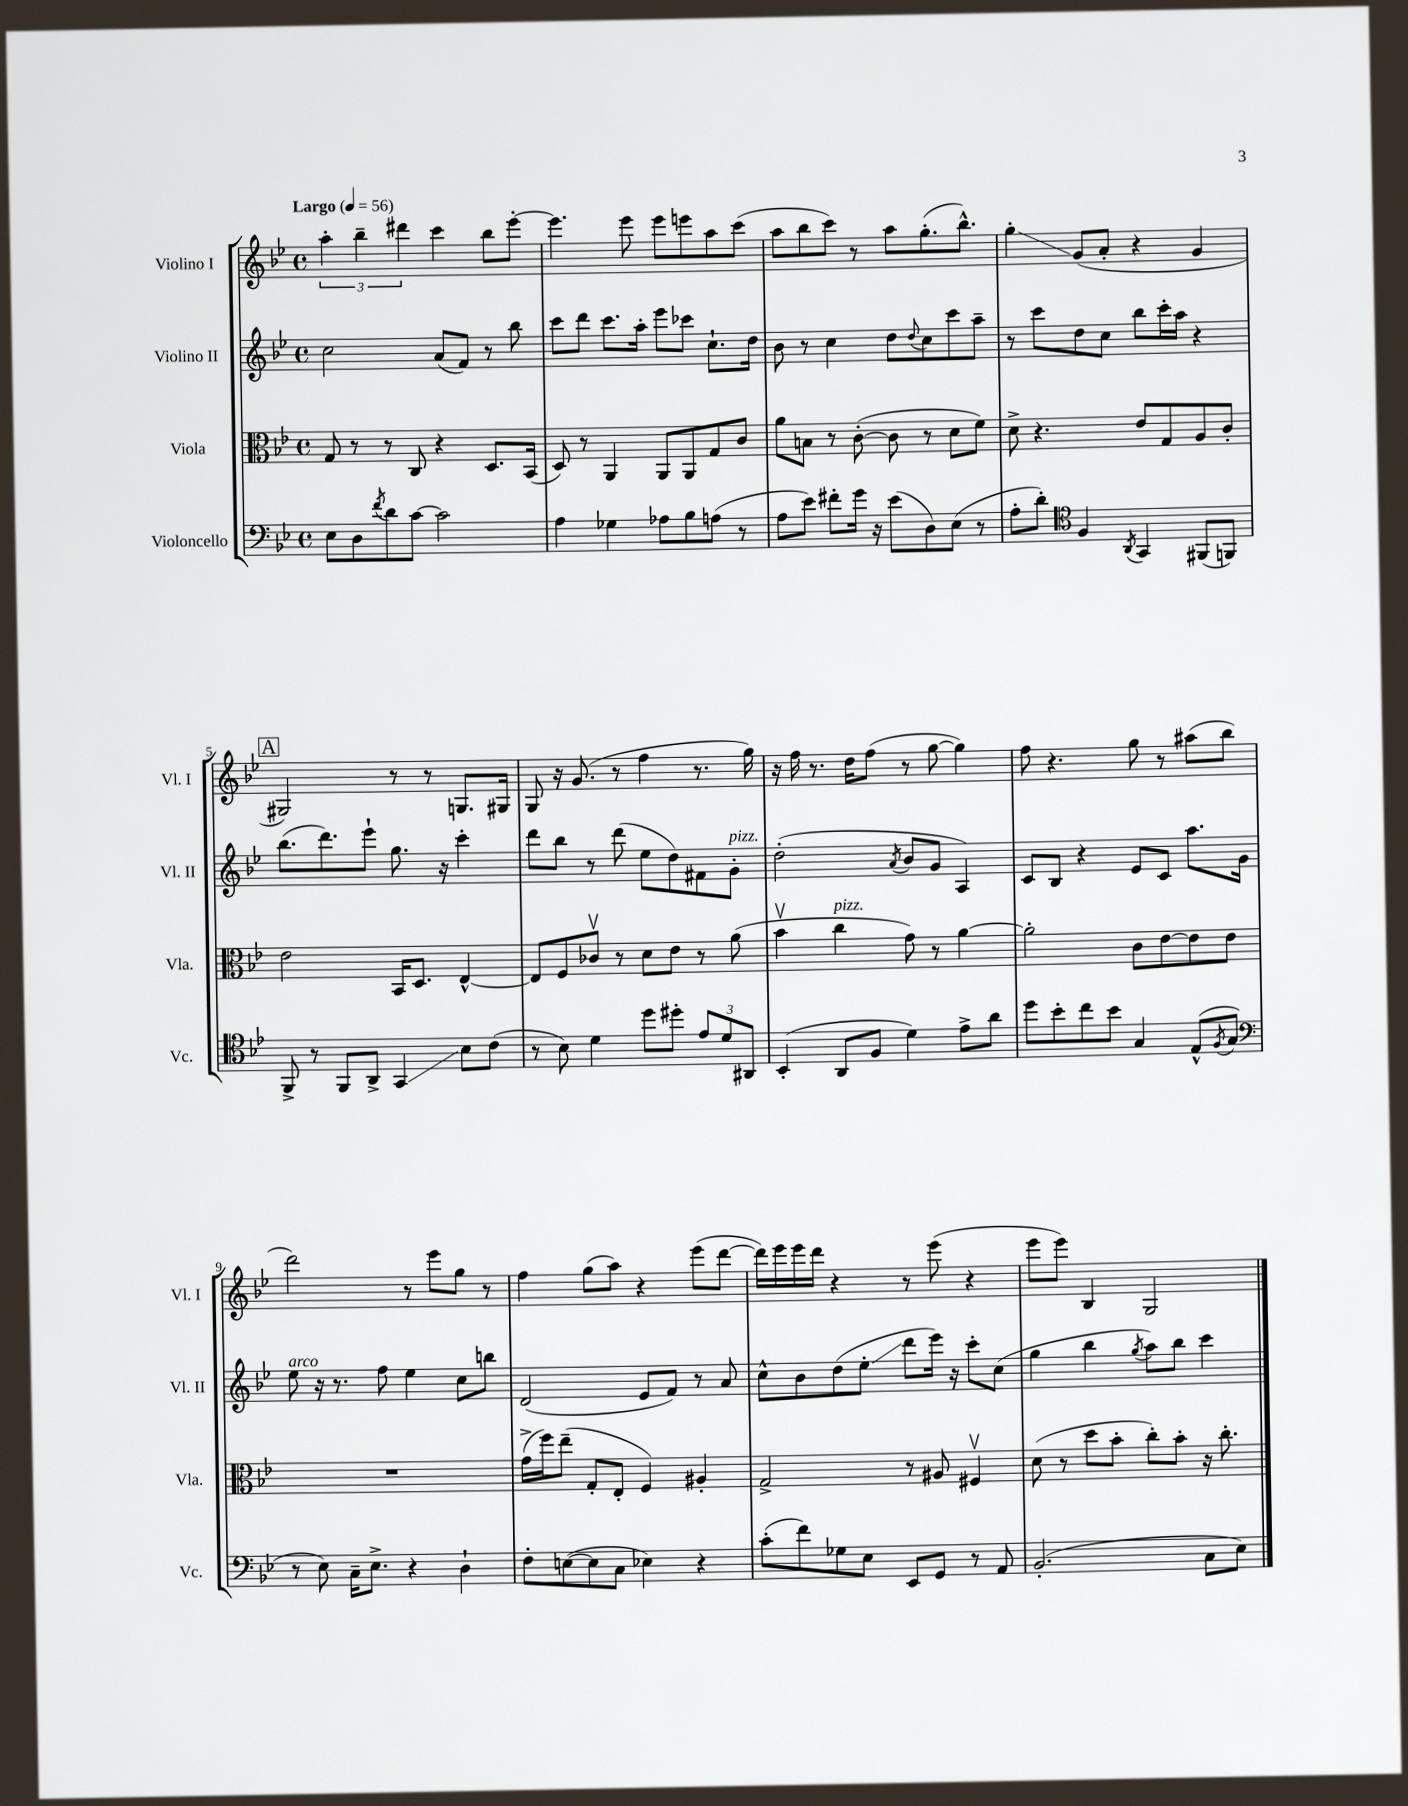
<<
\new StaffGroup <<
\new Staff = "s0" \with { instrumentName = "Violino I" shortInstrumentName = "Vl. I" } {
    \clef treble \key bes \major \defaultTimeSignature \time 4/4 \tempo "Largo" 4 = 56
    \tuplet 3/2 { a''4-. bes''4-- dis'''4 } c'''4 bes''8 ees'''8~-. |
    ees'''4. ees'''8 ees'''8 e'''8 a''8 c'''8( |
    a''8 bes''8 c'''8) r8 a''8 g''8.-.( bes''8.-^) |
    g''4-.\glissando g'8( a'8-. r4 g'4 |
    \mark \markup { \box "A" } gis2) r8 r8 g8. gis16 |
    g8 r16 g'8.( r8 f''4 r8. g''16) |
    r16 f''16 r8. d''16 f''8( r8 g''8~ g''4) |
    f''8 r4. g''8 r8 ais''8( bes''8 |
    d'''2) r8 ees'''8 g''8 r8 |
    f''4 g''8( a''8) r4 ees'''8( d'''8~ |
    d'''16) ees'''16 ees'''16 d'''16 r4 r8 ees'''8( r4 |
    ees'''8 ees'''8) bes4 g2 \bar "|." |
}
\new Staff = "s1" \with { instrumentName = "Violino II" shortInstrumentName = "Vl. II" } {
    \clef treble \key bes \major \defaultTimeSignature \time 4/4
    c''2 a'8( f'8) r8 bes''8 |
    c'''8 d'''8 c'''8. a''16-. ees'''8 ces'''8 c''8.-! d''16 |
    bes'8 r8 c''4 d''8 \appoggiatura { d''8 } c''8 c'''8 a''8-- |
    r8 c'''8 d''8 c''8 bes''8 c'''16-. a''16 r4 |
    \mark \markup { \box "A" } bes''8.( d'''8.) ees'''8-! g''8. r16 c'''4-. |
    d'''8 bes''8 r8 d'''8( ees''8 d''8) fis'8 g'8-.^\markup { \italic "pizz." } |
    d''2-.( \acciaccatura { a'8 } bes'8 g'8 a4) |
    c'8 bes8 r4 ees'8 c'8 a''8. g'16 |
    ees''8^\markup { \italic "arco" } r16 r8. f''8 ees''4 c''8 b''8 |
    d'2( ees'8 f'8) r8 a'8 |
    c''8-^ bes'8 d''8( ees''8-.\glissando d'''8 ees'''16) r16 c'''8-. c''8( |
    g''4 bes''4 \acciaccatura { g''8 } a''8) bes''8 c'''4 \bar "|." |
}
\new Staff = "s2" \with { instrumentName = "Viola" shortInstrumentName = "Vla." } {
    \clef alto \key bes \major \defaultTimeSignature \time 4/4
    g8 r8 r8 c8 r4 d8. bes,16( |
    d8) r8 a,4 a,8 a,8 g8 c'8 |
    a'8 b8 r8 c'8~-.( c'8 r8 d'8 f'8) |
    d'8-> r4. ees'8 g8 a8 c'8-. |
    \mark \markup { \box "A" } ees'2 bes,16 d8. ees4~-^ |
    ees8 f8 ces'8\upbow r8 d'8 ees'8 r8 a'8( |
    bes'4\upbow c''4^\markup { \italic "pizz." } g'8) r8 a'4~ |
    a'2-. c'8 ees'8~ ees'8 ees'8 |
    R1 |
    g'16->( f''16) ees''8--( g8-. ees8-. f4) ais4-. |
    g2-> r8 ais8 fis4\upbow |
    d'8( r8 d''8 bes'8-. c''8-.) bes'8-. r16 c''8.-. \bar "|." |
}
\new Staff = "s3" \with { instrumentName = "Violoncello" shortInstrumentName = "Vc." } {
    \clef bass \key bes \major \defaultTimeSignature \time 4/4
    ees8 d8 \acciaccatura { f'8 } d'8 c'8~ c'2 |
    a4 ges4 aes8 bes8 a8( r8 |
    a8 ees'8) fis'8-. g'16 r16 ees'8( d8) ees8( r8 |
    a8-. d'8-.) \clef tenor f4 \acciaccatura { a,8 } g,4 fis,8( f,8) |
    \mark \markup { \box "A" } f,8-> r8 f,8 a,8-> g,4\glissando bes8 c'8( |
    r8 bes8) d'4 d''8 dis''8-. \tuplet 3/2 { ees'8 d'8 ais,8 } |
    bes,4-.( a,8 f8 d'4) ees'8-> a'8 |
    d''8 bes'8-. c''8 bes'8 g4 ees8-^( \acciaccatura { f8 } g8 |
    \clef bass r8 ees8) c16-- ees8.-> r4 d4-! |
    f8-. e8~( e8 c8 ees4) r4 |
    c'8-.( f'8) ges8 ees8 ees,8 g,8 r8 a,8 |
    bes,2.-.( c8 ees8) \bar "|." |
}
>>
>>
